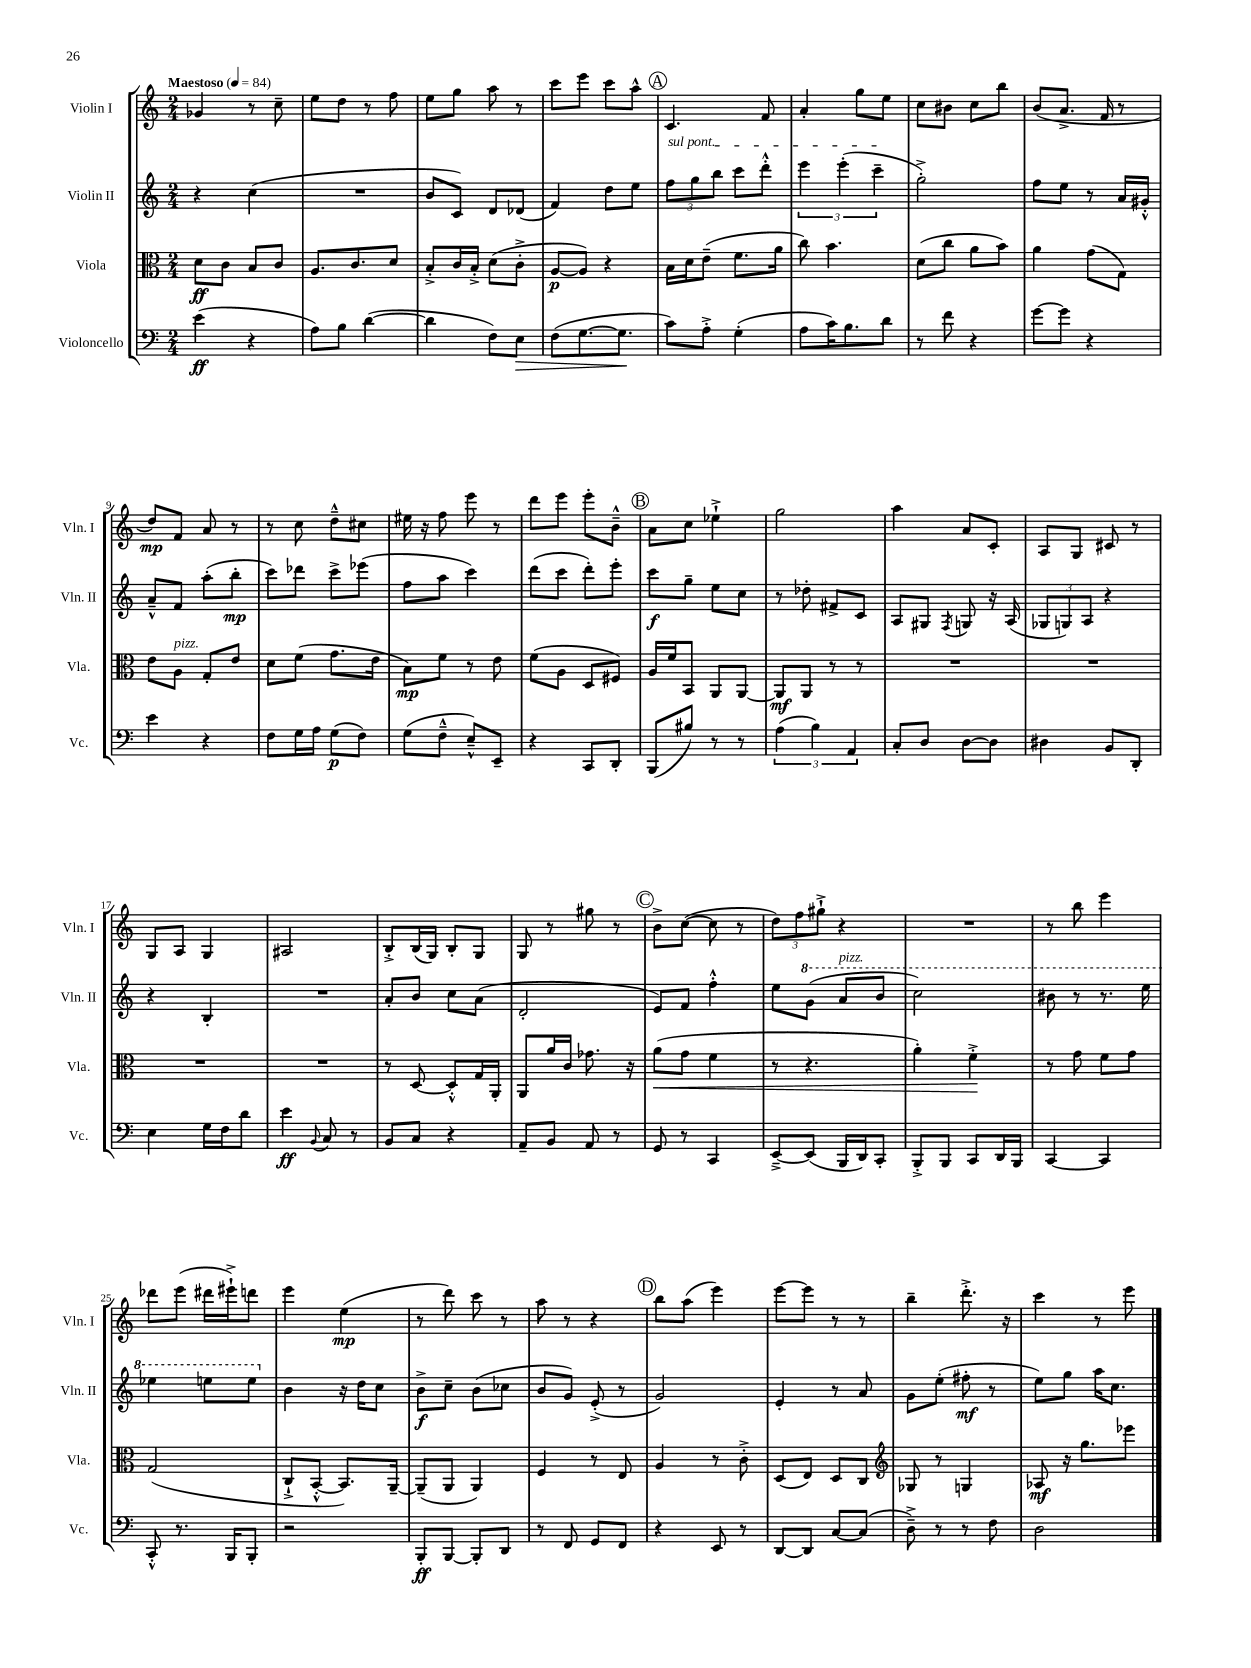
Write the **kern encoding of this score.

**kern	**kern	**kern	**kern
*staff4	*staff3	*staff2	*staff1
*clefF4	*clefC3	*clefG2	*clefG2
*k[]	*k[]	*k[]	*k[]
*M2/4	*M2/4	*M2/4	*M2/4
*MM84	*MM84	*MM84	*MM84
(4e	8d	4r	4g-
.	8c	.	.
4r	8B	(4cc	8r
.	8c	.	8cc~
=	=	=	=
8A)	8.A	2r	8ee
8B	.	.	8dd
.	8.c	.	.
([4d	.	.	8r
.	8d	.	8ff
=	=	=	=
4d]	8B'^	8b	8ee
.	16c	8c)	8gg
.	16B'^	.	.
8F)	(8d	8d	8aa
8E	8c'^	(8d-	8r
=	=	=	=
(8F	[8A	4f)	8ccc
[8.G	8A])	.	8eee
.	4r	8dd	8ccc
8.G]	.	.	.
.	.	8ee	8aa^^
=	=	=	=
8c)	16B	12ff	4.c
.	16d	.	.
.	.	12gg	.
8A'^	(8e~	.	.
.	.	12bb	.
(4G'	8.f	8ccc	.
.	.	8ddd'^^	8f
.	16a	.	.
=	=	=	=
8A	8cc)	6eee	4a'
16c)	4.b	.	.
.	.	(6eee'	.
8.B	.	.	.
.	.	.	8gg
.	.	6ccc~	.
8d	.	.	8ee
=	=	=	=
8r	(8d	2gg'^)	8cc
8f	8cc	.	8b#
4r	8a	.	8cc
.	8b)	.	8bb
=	=	=	=
[8g	4a	8ff	(8b
8g]	.	8ee	8.a^
4r	(8g	8r	.
.	.	.	16f
.	8G)	16a	8r
.	.	16g#'^^	.
=	=	=	=
4e	8e	8a~^^	8dd)
.	8A	8f	8f
4r	8G'	(8aa'	8a
.	8e	8bb'	8r
=	=	=	=
8F	8d	8ccc)	8r
16G	(8f	8ddd-	8cc
16A	.	.	.
(8G	8.g	8ccc^	8dd~^^
8F)	.	(8eee-	8cc#
.	16e	.	.
=	=	=	=
(8G	8B)	8ff	16ee#
.	.	.	16r
8F~^^	8f	8aa	8ff
8E~^^)	8r	4ccc)	8eee
8EE~	8e	.	8r
=	=	=	=
4r	(8f	(8ddd	8ddd
.	8A	8ccc	8eee
8CC	8D	8ddd')	8eee'
8DD'	8F#)	8eee'	8b~^^
=	=	=	=
(8BBB	16A	8ccc	8a
.	16f	.	.
8B#)	8BB	8gg~	8cc
8r	8AA	8ee	4ee-`^
8r	[8AA	8cc	.
=	=	=	=
(6A	8AA]	8r	2gg
.	8AA	8dd-'	.
6B)	.	.	.
.	8r	8f#^	.
6AA	.	.	.
.	8r	8c	.
=	=	=	=
8C'	2r	8A	4aa
8D	.	8G#	.
.	.	8qF	.
[8D	.	8G	8a
8D]	.	16r	8c'
.	.	(16A	.
=	=	=	=
4D#	2r	12G-	8A
.	.	12G)	.
.	.	.	8G
.	.	12A	.
8BB	.	4r	8c#
8DD'	.	.	8r
=	=	=	=
4E	2r	4r	8G
.	.	.	8A
16G	.	4B'	4G
16F	.	.	.
8d	.	.	.
=	=	=	=
4e	2r	2r	2A#
8qqBB	.	.	.
8C	.	.	.
8r	.	.	.
=	=	=	=
8BB	8r	8a'	8B'^
8C	[8D	8b	(16B
.	.	.	16G)
4r	8D'^^]	8cc	8B'
.	16G	(8a	8G
.	16AA'	.	.
=	=	=	=
8AA~	8AA	2d'	8G
8BB	16a	.	8r
.	16c	.	.
8AA	8.g-	.	8gg#
8r	.	.	8r
.	16r	.	.
=	=	=	=
8GG	(8a	8e)	8b^
8r	8g	8f	([8cc
4CC	4f	4ff'^^	8cc]
.	.	.	8r
=	=	=	=
[8EE~^	8r	8ee	12dd)
.	.	.	12ff
(8EE]	4.r	(8gg	.
.	.	.	12gg#`^
16BBB	.	8aa	4r
16DD)	.	.	.
8CC'	.	8bb	.
=	=	=	=
8BBB'^	4a')	2ccc)	2r
8BBB	.	.	.
8CC	4f'^	.	.
16DD	.	.	.
16BBB	.	.	.
=	=	=	=
[4CC	8r	8bb#	8r
.	8g	8r	8bb
4CC]	8f	8.r	4eee
.	8g	.	.
.	.	16eee	.
=	=	=	=
8CC'^^	(2G	4eee-	8ddd-
8.r	.	.	(8eee
.	.	8eee	16ddd#
16BBB	.	.	16eee#`^)
8BBB'	.	8eee	8ddd
=	=	=	=
2r	8C`^	4b	4eee
.	[8BB'^^	.	.
.	8.BB])	16r	(4ee
.	.	16dd	.
.	.	8cc	.
.	[16AA~	.	.
=	=	=	=
8BBB'	(8AA~]	8b^	8r
[8BBB	8AA	8cc~	8ddd)
8BBB']	4AA)	(8b	8ccc
8DD	.	8cc-	8r
=	=	=	=
8r	4F	8b	8aa
8FF	.	8g)	8r
8GG	8r	(8e'^	4r
8FF	8E	8r	.
=	=	=	=
4r	4A	2g)	8bb
.	.	.	(8aa
8EE	8r	.	4eee)
8r	8c'^	.	.
=	=	=	=
[8DD	(8D	4e'	[8eee
8DD]	8E)	.	8eee]
[8C	8D	8r	8r
(8C]	8C	8a	8r
=	=	=	=
*	*clefG2	*	*
8D~^)	8G-	8g	4bb~
8r	8r	(8ee'	.
8r	4G	8ff#'	8.ddd'^
8F	.	8r	.
.	.	.	16r
=	=	=	=
2D	8A-	8ee)	4ccc
.	16r	8gg	.
.	8.gg	.	.
.	.	16aa	8r
.	.	8.cc	.
.	8eee-	.	8eee
==	==	==	==
*-	*-	*-	*-
